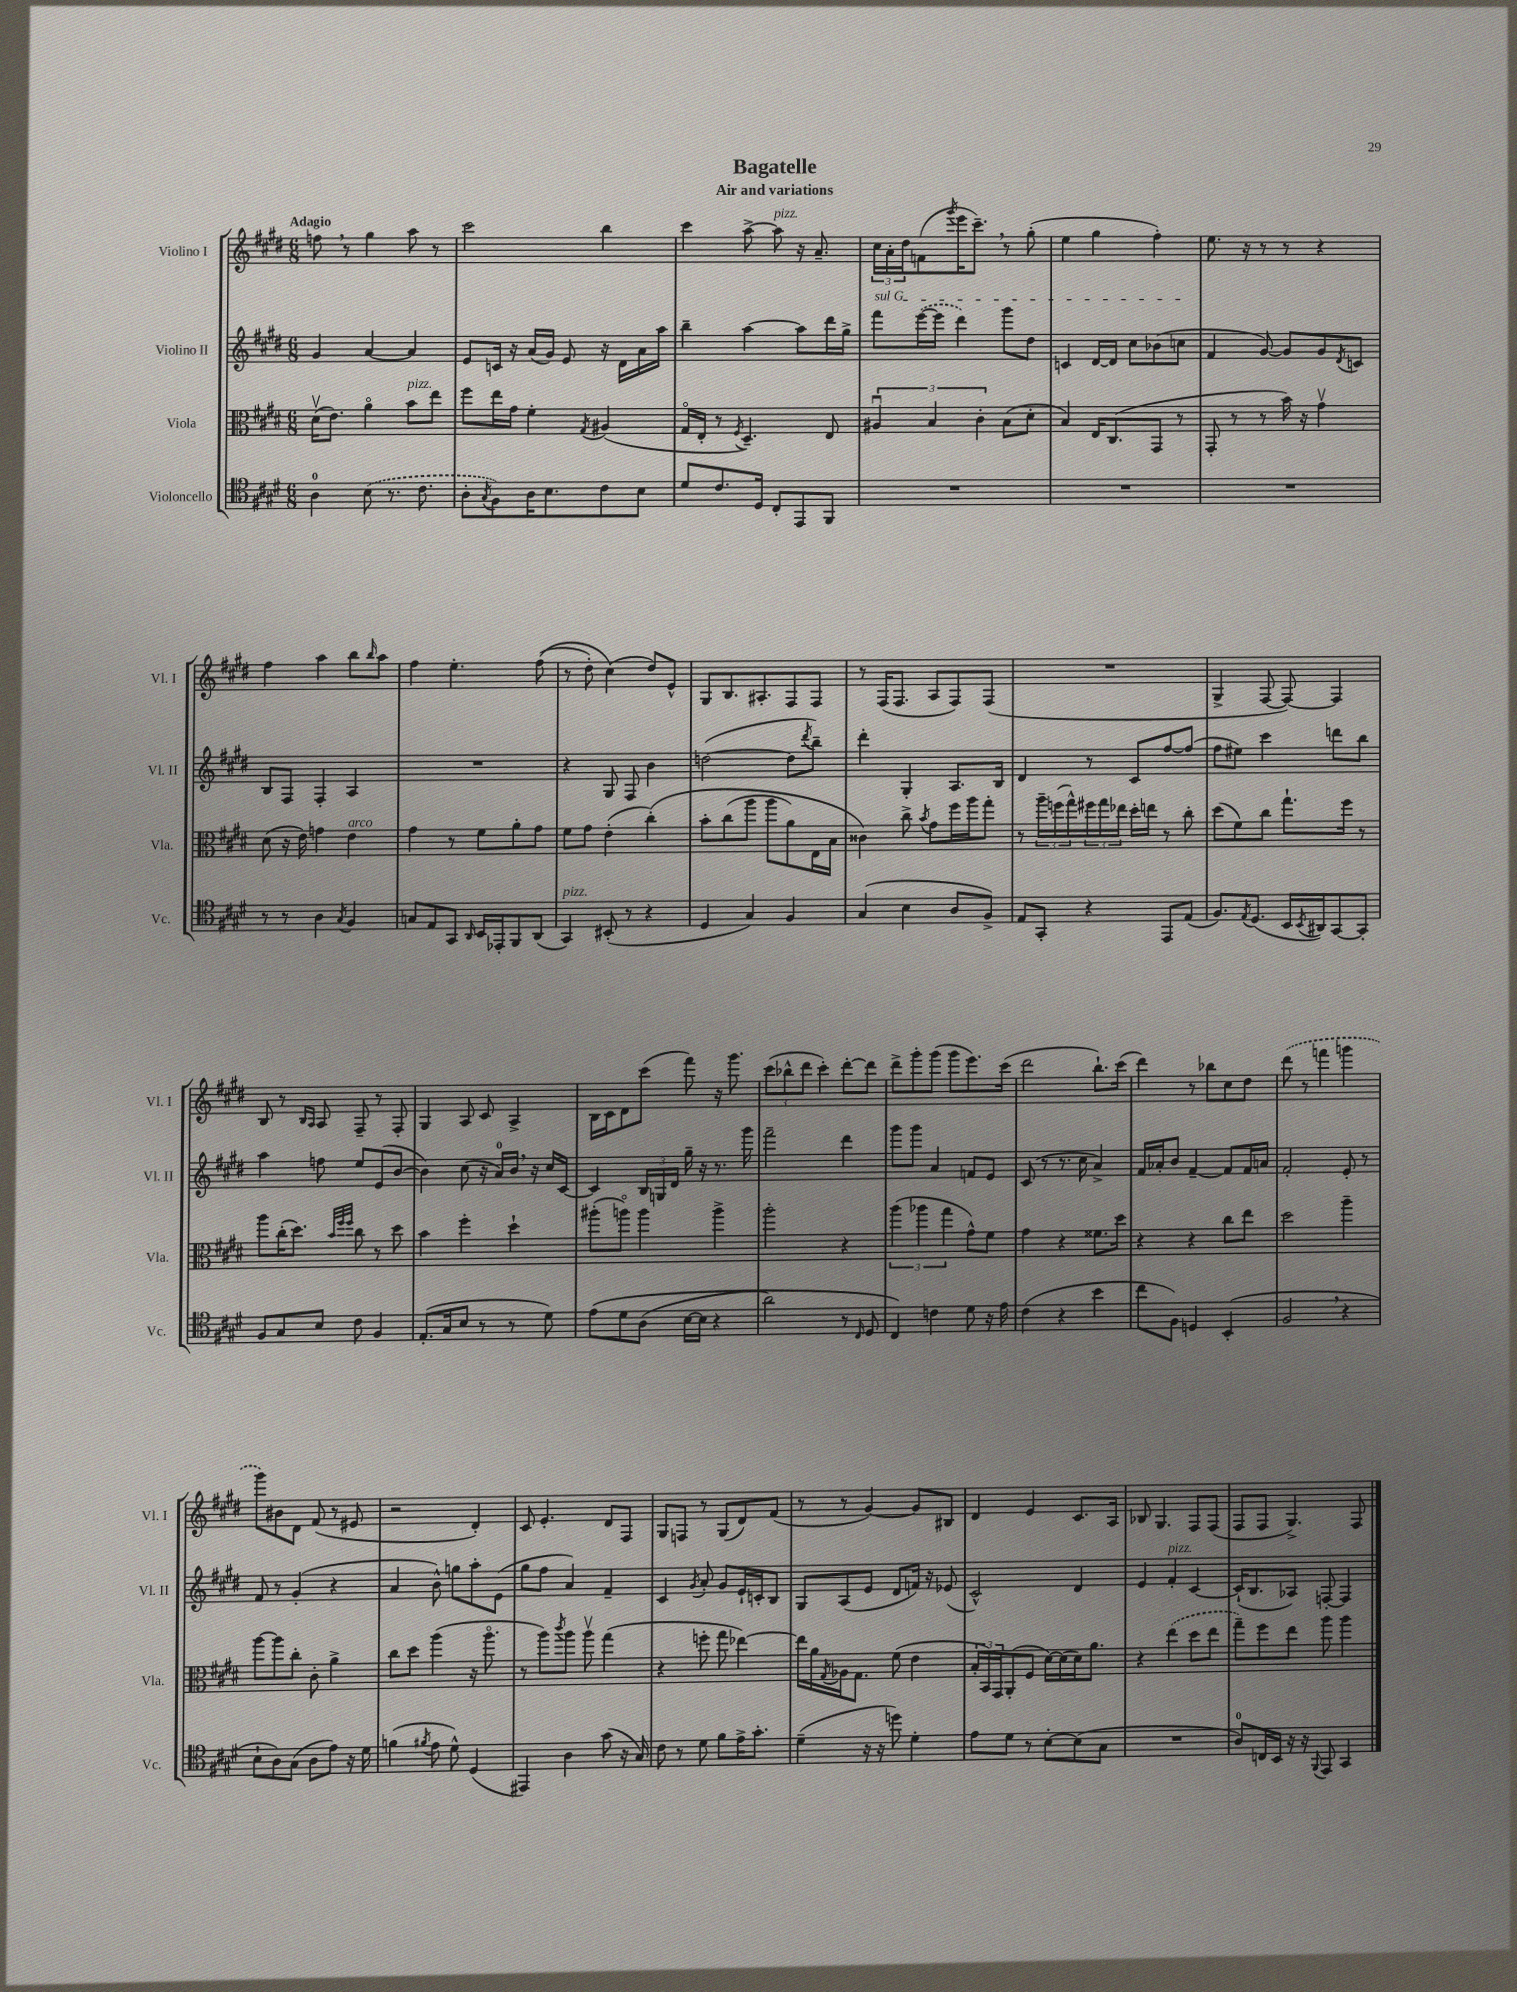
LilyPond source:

\header { title = "Bagatelle" subtitle = "Air and variations" }
<<
\new StaffGroup <<
\new Staff = "s0" \with { instrumentName = "Violino I" shortInstrumentName = "Vl. I" } {
    \clef treble \key e \major \numericTimeSignature \time 6/8 \tempo "Adagio"
    f''8 \breathe r8 gis''4 a''8 r8 |
    cis'''2 b''4 |
    cis'''4 a''8~-> a''8^\markup { \italic "pizz." } r16 a'8.-- |
    \tuplet 3/2 { cis''16 a'16-. dis''16 } f'8( \acciaccatura { gis'''8 } e'''16 cis'''8.--) \breathe r8 gis''8-.( |
    e''4 gis''4 fis''4-.) |
    e''8. r16 r8 r8 r4 |
    fis''4 a''4 b''8 \grace { b''16 } a''8 |
    fis''4 e''4.-. fis''8(\( |
    r8 dis''8-.) cis''4(\) dis''8) e'8-^ |
    gis8 b8. ais8.-. fis8 fis8 |
    r8 fis16( fis8. a8 fis8) fis8( |
    R2. |
    gis4-> fis8~ fis8~) fis4 |
    b8 r8 \grace { b16 a16 } a8 fis8-- r8 fis8-. |
    gis4 a8 cis'8 a4-> |
    b16 cis'16 dis'8 cis'''8( fis'''8) r16 gis'''8. |
    \tuplet 3/2 { cis'''8( bes''8-^ dis'''8 } cis'''4-.) dis'''8~-. dis'''8 |
    dis'''8-> gis'''8-. gis'''8( gis'''8 e'''8.) cis'''16( |
    dis'''2 b''8.-!) cis'''16( |
    dis'''4) r8 bes''8 cis''8 dis''8 |
    \once \slurDashed dis'''8( r8 f'''4 g'''4 |
    gis'''8) bis'8 dis'8 fis'8( r8 eis'8 |
    r2 dis'4-.) |
    cis'8 e'4.-. dis'8 fis8 |
    gis8 f8 r8 gis8( dis'8) fis'8( |
    r8 r8 gis'4~) gis'8 bis8 |
    dis'4 e'4 cis'8. a16 |
    bes8 gis4. fis8 fis8( |
    fis8 fis8 gis4.->) fis8 \bar "|." |
}
\new Staff = "s1" \with { instrumentName = "Violino II" shortInstrumentName = "Vl. II" } {
    \clef treble \key e \major \numericTimeSignature \time 6/8
    gis'4 a'4~ a'4 |
    e'8 c'16 r16 a'16( gis'16) e'8 r16 dis'16 a'16 a''16 |
    b''4-- a''4~ a''8 dis'''16 gis''16-> |
    \once \override TextSpanner.bound-details.left.text = \markup { \italic "sul G" } fis'''8\startTextSpan \once \slurDashed e'''16~( e'''16 dis'''4) gis'''8 dis''8 |
    c'4 dis'16~ dis'16 cis''8 bes'8( c''8\stopTextSpan |
    fis'4 gis'8~) gis'8 gis'8 \acciaccatura { dis'8 } c'8 |
    b8 fis8 fis4-. a4 |
    R2. |
    r4 gis8 fis8 b'4 |
    d''2~( d''8 \acciaccatura { dis'''8 } b''8--) |
    dis'''4-. gis4-. a8. b16 |
    dis'4 r8 cis'8 fis''8~ fis''8( |
    fis''8 eis''8) cis'''4 d'''8 b''8 |
    a''4 f''8 e''8 e'8( b'8~ |
    b'4) cis''8( r16 a'16-0) b'16 \breathe r16 cis''16 cis'16~ |
    cis'4 \tuplet 3/2 { b16 g16 dis'16 } gis''16-- r16 r8. gis'''16 |
    fis'''2-- dis'''4 |
    gis'''8 gis'''8 a'4 f'8 e'8 |
    cis'8( r8 r8. cis''16 a'4->) |
    fis'16 aes'16-. b'8 fis'4~-- fis'8 fis'16 a'16 |
    fis'2-. e'8-. r8 |
    fis'8 r8 gis'4-.( r4 |
    a'4 b'8-^) g''8 a''8-. e'8( |
    gis''8 fis''8 a'4) fis'4-- |
    cis'4 \acciaccatura { gis'8 } a'8-. gis'8 e'16-! c'16-. b8 |
    gis8 a8( e'8 dis'8 f'16) r16 ees'8( |
    cis'2-^) dis'4 |
    e'4 fis'4-.^\markup { \italic "pizz." } cis'4~ |
    cis'16-!( b8. aes8) f8~-. f4 \bar "|." |
}
\new Staff = "s2" \with { instrumentName = "Viola" shortInstrumentName = "Vla." } {
    \clef alto \key e \major \numericTimeSignature \time 6/8
    dis'16\upbow( e'8.) a'4\flageolet b'8^\markup { \italic "pizz." } e''8 |
    fis''8 e''16 gis'16 fis'4-. \acciaccatura { gis8 } ais4( |
    gis16\flageolet e16-. r8 \acciaccatura { fis8 } dis4.--) e8 |
    \tuplet 3/2 { ais4\downbow b4 cis'4-. } b8( dis'8-. |
    b4) e16 cis8.( gis,8 r8 |
    gis,8-. r8 r8 b'16) r16 gis'4\upbow |
    dis'8( r16 e'16) g'4 e'4^\markup { \italic "arco" } |
    gis'4 r8 fis'8 a'8-. gis'8 |
    fis'8 gis'8 e'4-.( cis''4-.)\( |
    b'8-. cis''8( a''8 a''8 a'8) e16 b16 |
    cisis'4\) cis''8-> \acciaccatura { b'8 } gis'8 fis''16 a''16 gis''8-. |
    r8 \tuplet 3/2 { a''16-- f''16( gis''16-^) } \tuplet 3/2 { fis''16 gis''16 ees''16 } dis''16-. e''16 r8 cis''8-. |
    dis''8( fis'8) cis''8 gis''8.-! fis''16 r8 |
    a''8 cis''16-.( dis''8.) \grace { b'32 fis''32 fis''32 } cis''8 r8 dis''8 |
    b'4 fis''4-. dis''4-! |
    ais''8-.( a''8\flageolet) a''4 a''4-> |
    a''2-. r4 |
    \tuplet 3/2 { a''4( aes''4 gis''4 } gis'8-^) fis'8 |
    gis'4 r4 fisis'8. dis''16 |
    r4 r4 cis''8 e''8 |
    dis''2 a''4-- |
    a''8~ a''8 cis''8-. cis'8-. a'4-> |
    cis''8 dis''8 a''4( r16 a''8.\flageolet |
    r8 a''8) \acciaccatura { cis'''8 } a''8 a''8\upbow gis''4( |
    r4 f''8-. gis''8 ees''4~) |
    ees''16 a'16 \acciaccatura { gis8 } aes16 gis8. fis'8( e'4 |
    \tuplet 3/2 { b16-. b,16) gis,16 } a,8-.( fis8 dis'16~) dis'16( dis'16) a'8. |
    r4 \once \slurDashed e''4( dis''8 e''8 |
    gis''8--) fis''8 e''8 a''8 a''4 \bar "|." |
}
\new Staff = "s3" \with { instrumentName = "Violoncello" shortInstrumentName = "Vc." } {
    \clef tenor \key e \major \numericTimeSignature \time 6/8
    a4-0 \once \slurDashed b8( r8. cis'8. |
    a8-. \acciaccatura { gis8 } fis8) a16 b8. cis'8 b8 |
    dis'8 cis'8. dis16 cis8-. e,8 fis,8 |
    R2. |
    R2. |
    R2. |
    r8 r8 a4 \acciaccatura { gis8 } fis4 |
    g8 e8 gis,8 \grace { a,16 } b,16 ees,16-. fis,8 a,8( |
    gis,4^\markup { \italic "pizz." }) bis,8-.( r8 r4 |
    dis4 gis4) fis4 |
    gis4( b4 a8 fis8->) |
    e8 gis,8-. r4 e,8 e8( |
    fis8.) \acciaccatura { e8 } dis8.( b,16 \acciaccatura { b,8 } ais,16) gis,8~ gis,8-. |
    fis8 gis8 b8 cis'8 fis4 |
    e8.-.( gis16 b8 r8 r8 dis'8) |
    e'8\( dis'8 a8( b16~ b16 r4 |
    a'2) r8 \grace { cis16 } dis8 |
    cis4\) c'4 dis'8 r16 e'16 |
    cis'4( r4 b'4 |
    cis''8 fis8) d4 b,4-.( |
    fis2 \breathe r4 |
    b8-! a8) gis8( a8 e'8) r16 dis'16 |
    f'4( \acciaccatura { fis'8 } e'8 dis'8-^) dis4( |
    eis,4) a4 gis'8( r16 gis16) |
    cis'8 r8 dis'8 fis'8 e'16-> gis'8.-. |
    dis'4--( r16 r16 d''8) dis'4-. |
    e'8 dis'8 r8 b8~-. b8( gis8 |
    R2. |
    a8-0) c16 b,16 r16 r16 \appoggiatura { fis,8 } e,8 gis,4 \bar "|." |
}
>>
>>
\layout { \context { \Score \remove "Bar_number_engraver" } }
